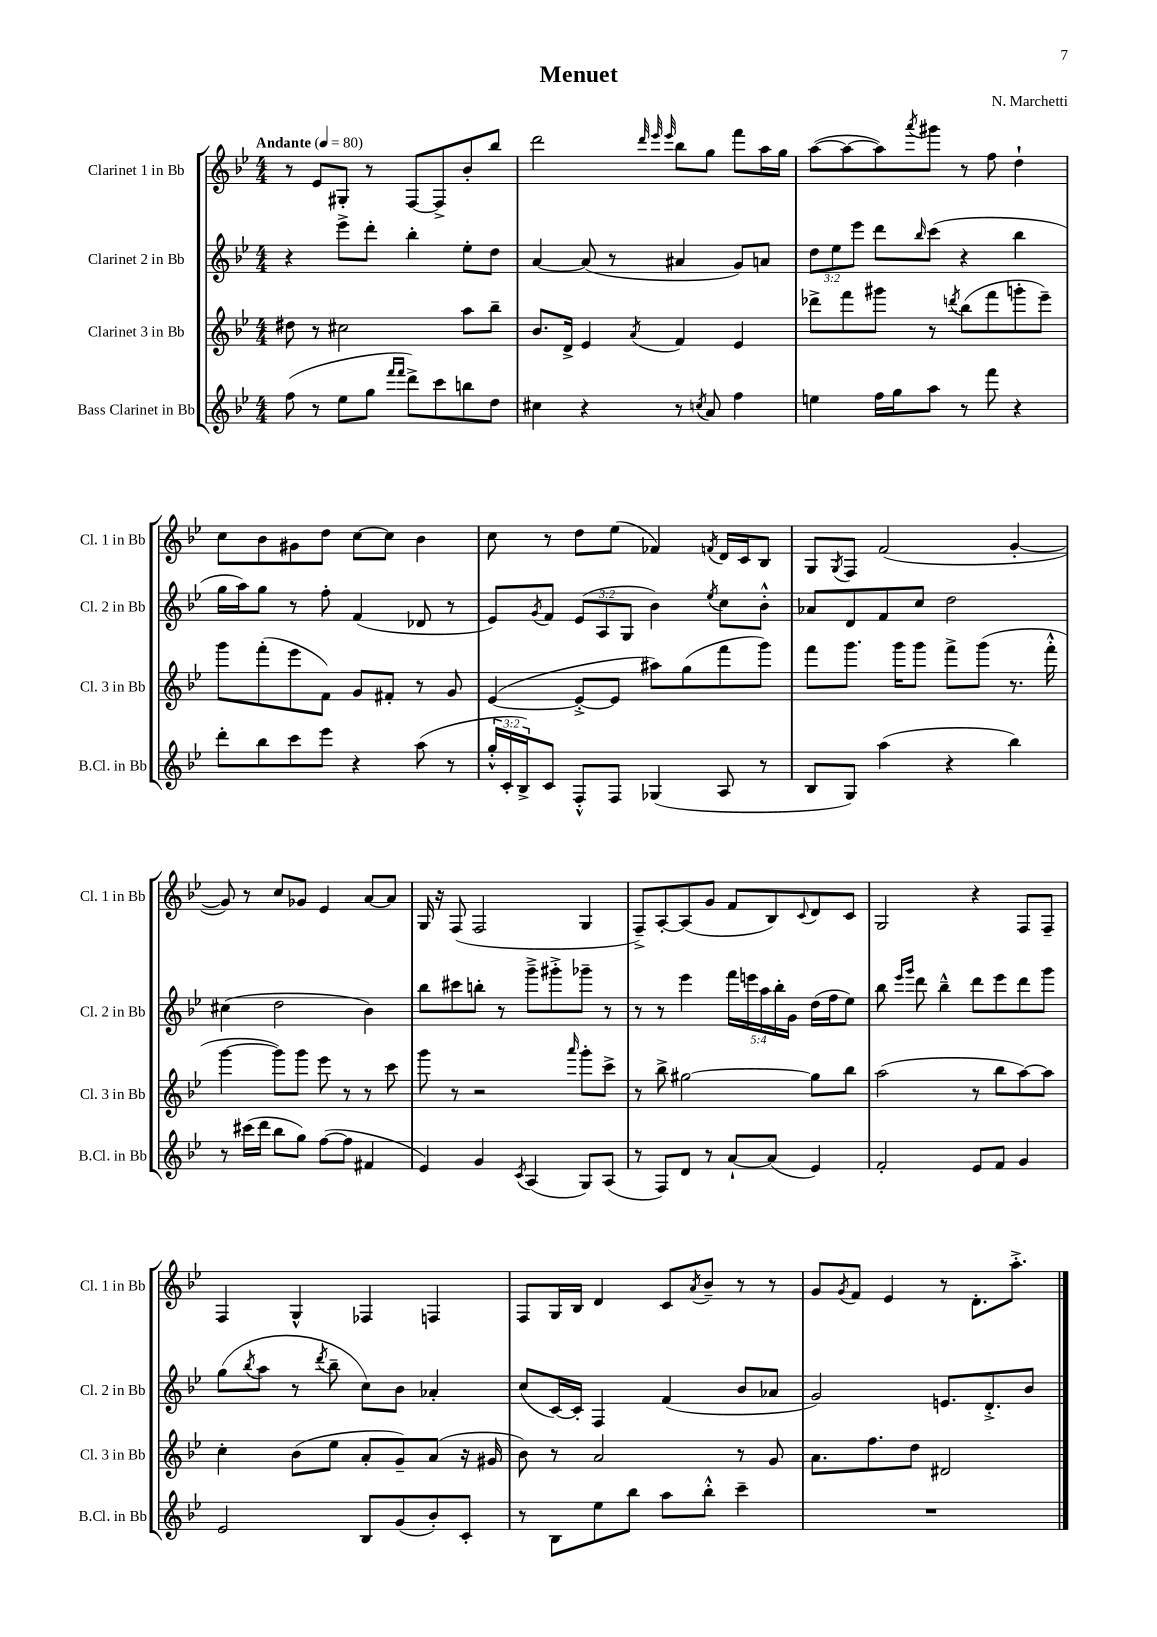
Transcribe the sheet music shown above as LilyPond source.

\header { title = "Menuet" composer = "N. Marchetti" }
<<
\new StaffGroup <<
\new Staff = "s0" \with { instrumentName = "Clarinet 1 in Bb" shortInstrumentName = "Cl. 1 in Bb" } {
    \clef treble \key bes \major \numericTimeSignature \time 4/4 \tempo "Andante" 4 = 80
    r8 ees'8 gis8-. r8 f8~ f8-> bes'8-. bes''8 |
    d'''2 \grace { d'''32 ees'''32 ees'''32 } bes''8 g''8 f'''8 a''16 g''16 |
    a''8~( a''8~ a''8) \acciaccatura { a'''8 } gis'''8 r8 f''8 d''4-! |
    c''8 bes'8 gis'8 d''8 c''8~ c''8 bes'4 |
    c''8 r8 d''8 ees''8( fes'4) \acciaccatura { f'8 } d'16 c'16 bes8 |
    g8 \acciaccatura { g8 } f8 f'2( g'4~-. |
    g'8) r8 c''8 ges'8 ees'4 a'8~ a'8 |
    g16 r16 f8( f2 g4 |
    f8--->) a8~-. a8( g'8 f'8 bes8) \appoggiatura { c'8 } d'8 c'8 |
    g2 r4 f8 f8-- |
    f4 g4-^ fes4 f4 |
    f8 g16 bes16 d'4 c'8 \acciaccatura { a'8 } bes'8-- r8 r8 |
    g'8 \acciaccatura { g'8 } f'8 ees'4 r8 d'8.-. a''8.-.-> \bar "|." |
}
\new Staff = "s1" \with { instrumentName = "Clarinet 2 in Bb" shortInstrumentName = "Cl. 2 in Bb" } {
    \clef treble \key bes \major \numericTimeSignature \time 4/4 \override Staff.TupletNumber.text = #tuplet-number::calc-fraction-text
    r4 ees'''8-> d'''8-. bes''4-. ees''8-. d''8 |
    a'4~ a'8( r8 ais'4 g'8) a'8 |
    \tuplet 3/2 { d''8 ees''8 ees'''8 } d'''8 \grace { bes''16 } c'''8( r4 bes''4 |
    g''16 a''16) g''8 r8 f''8-. f'4( des'8 r8 |
    ees'8) \acciaccatura { g'8 } f'8 \tuplet 3/2 { ees'8( a8 g8 } bes'4) \acciaccatura { ees''8 } c''8 bes'8-.-^ |
    aes'8 d'8 f'8 c''8 d''2 |
    cis''4( d''2 bes'4) |
    bes''8 cis'''8 b''8-. r8 g'''8---> gis'''8-.-> ges'''8-- r8 |
    r8 r8 ees'''4 \tuplet 5/4 { f'''16 e'''16 a''16 bes''16-. g'16 } d''16( f''16 ees''8) |
    bes''8 \grace { ees'''16 g'''16 } d'''8 bes''4---^ d'''8 ees'''8 d'''8 g'''8 |
    g''8( \acciaccatura { bes''8 } a''8 r8 \acciaccatura { d'''8 } bes''8-- c''8) bes'8 aes'4-. |
    c''8( c'16~) c'16-. f4 f'4( bes'8 aes'8 |
    g'2) e'8. d'8.-.-> bes'8 \bar "|." |
}
\new Staff = "s2" \with { instrumentName = "Clarinet 3 in Bb" shortInstrumentName = "Cl. 3 in Bb" } {
    \clef treble \key bes \major \numericTimeSignature \time 4/4
    dis''8 r8 cis''2 a''8 bes''8-- |
    bes'8. d'16-> ees'4 \acciaccatura { a'8 } f'4 ees'4 |
    des'''8-> f'''8 gis'''8 r8 \acciaccatura { d'''8 } bes''8( f'''8 g'''8-. ees'''8--) |
    g'''8 f'''8-.( ees'''8 f'8) g'8 fis'8-. r8 g'8 |
    ees'4~( ees'8~-.-> ees'8 ais''8) g''8( f'''8 g'''8) |
    f'''8 g'''8. g'''16 g'''8 f'''8-> g'''8( r8. f'''16-.-^ |
    g'''4~ g'''8) g'''8 ees'''8 r8 r8 c'''8 |
    g'''8 r8 r2 \grace { a'''16 } g'''8-. c'''8-> |
    r8 bes''8-> gis''2~ gis''8 bes''8 |
    a''2( r8 bes''8 a''8~) a''8 |
    c''4-. bes'8( ees''8 a'8-. g'8--) a'8( r16 gis'16 |
    bes'8) r8 a'2 r8 g'8 |
    a'8. f''8. d''8 dis'2 \bar "|." |
}
\new Staff = "s3" \with { instrumentName = "Bass Clarinet in Bb" shortInstrumentName = "B.Cl. in Bb" } {
    \clef treble \key bes \major \numericTimeSignature \time 4/4 \override Staff.TupletNumber.text = #tuplet-number::calc-fraction-text
    f''8( r8 ees''8 g''8 \grace { f'''16 f'''16 } d'''8->) c'''8 b''8 d''8 |
    cis''4 r4 r8 \acciaccatura { c''8 } a'8 f''4 |
    e''4 f''16 g''16 a''8 r8 f'''8 r4 |
    d'''8-. bes''8 c'''8 ees'''8 r4 a''8( r8 |
    \tuplet 3/2 { g''16-.-^ c'16-. bes16->) } c'8 f8-.-^ f8 ges4( a8 r8 |
    bes8 g8) a''4( r4 bes''4) |
    r8 cis'''16( d'''16 bes''8 g''8) f''8~( f''8 fis'4 |
    ees'4) g'4 \acciaccatura { c'8 } a4( g8) a8( |
    r8 f8) d'8 r8 a'8~-! a'8( ees'4) |
    f'2-. ees'8 f'8 g'4 |
    ees'2 bes8 g'8( bes'8-.) c'8-. |
    r8 bes8 ees''8 bes''8 a''8 bes''8-.-^ c'''4-- |
    R1 \bar "|." |
}
>>
>>
\layout { \context { \Score \remove "Bar_number_engraver" } }
